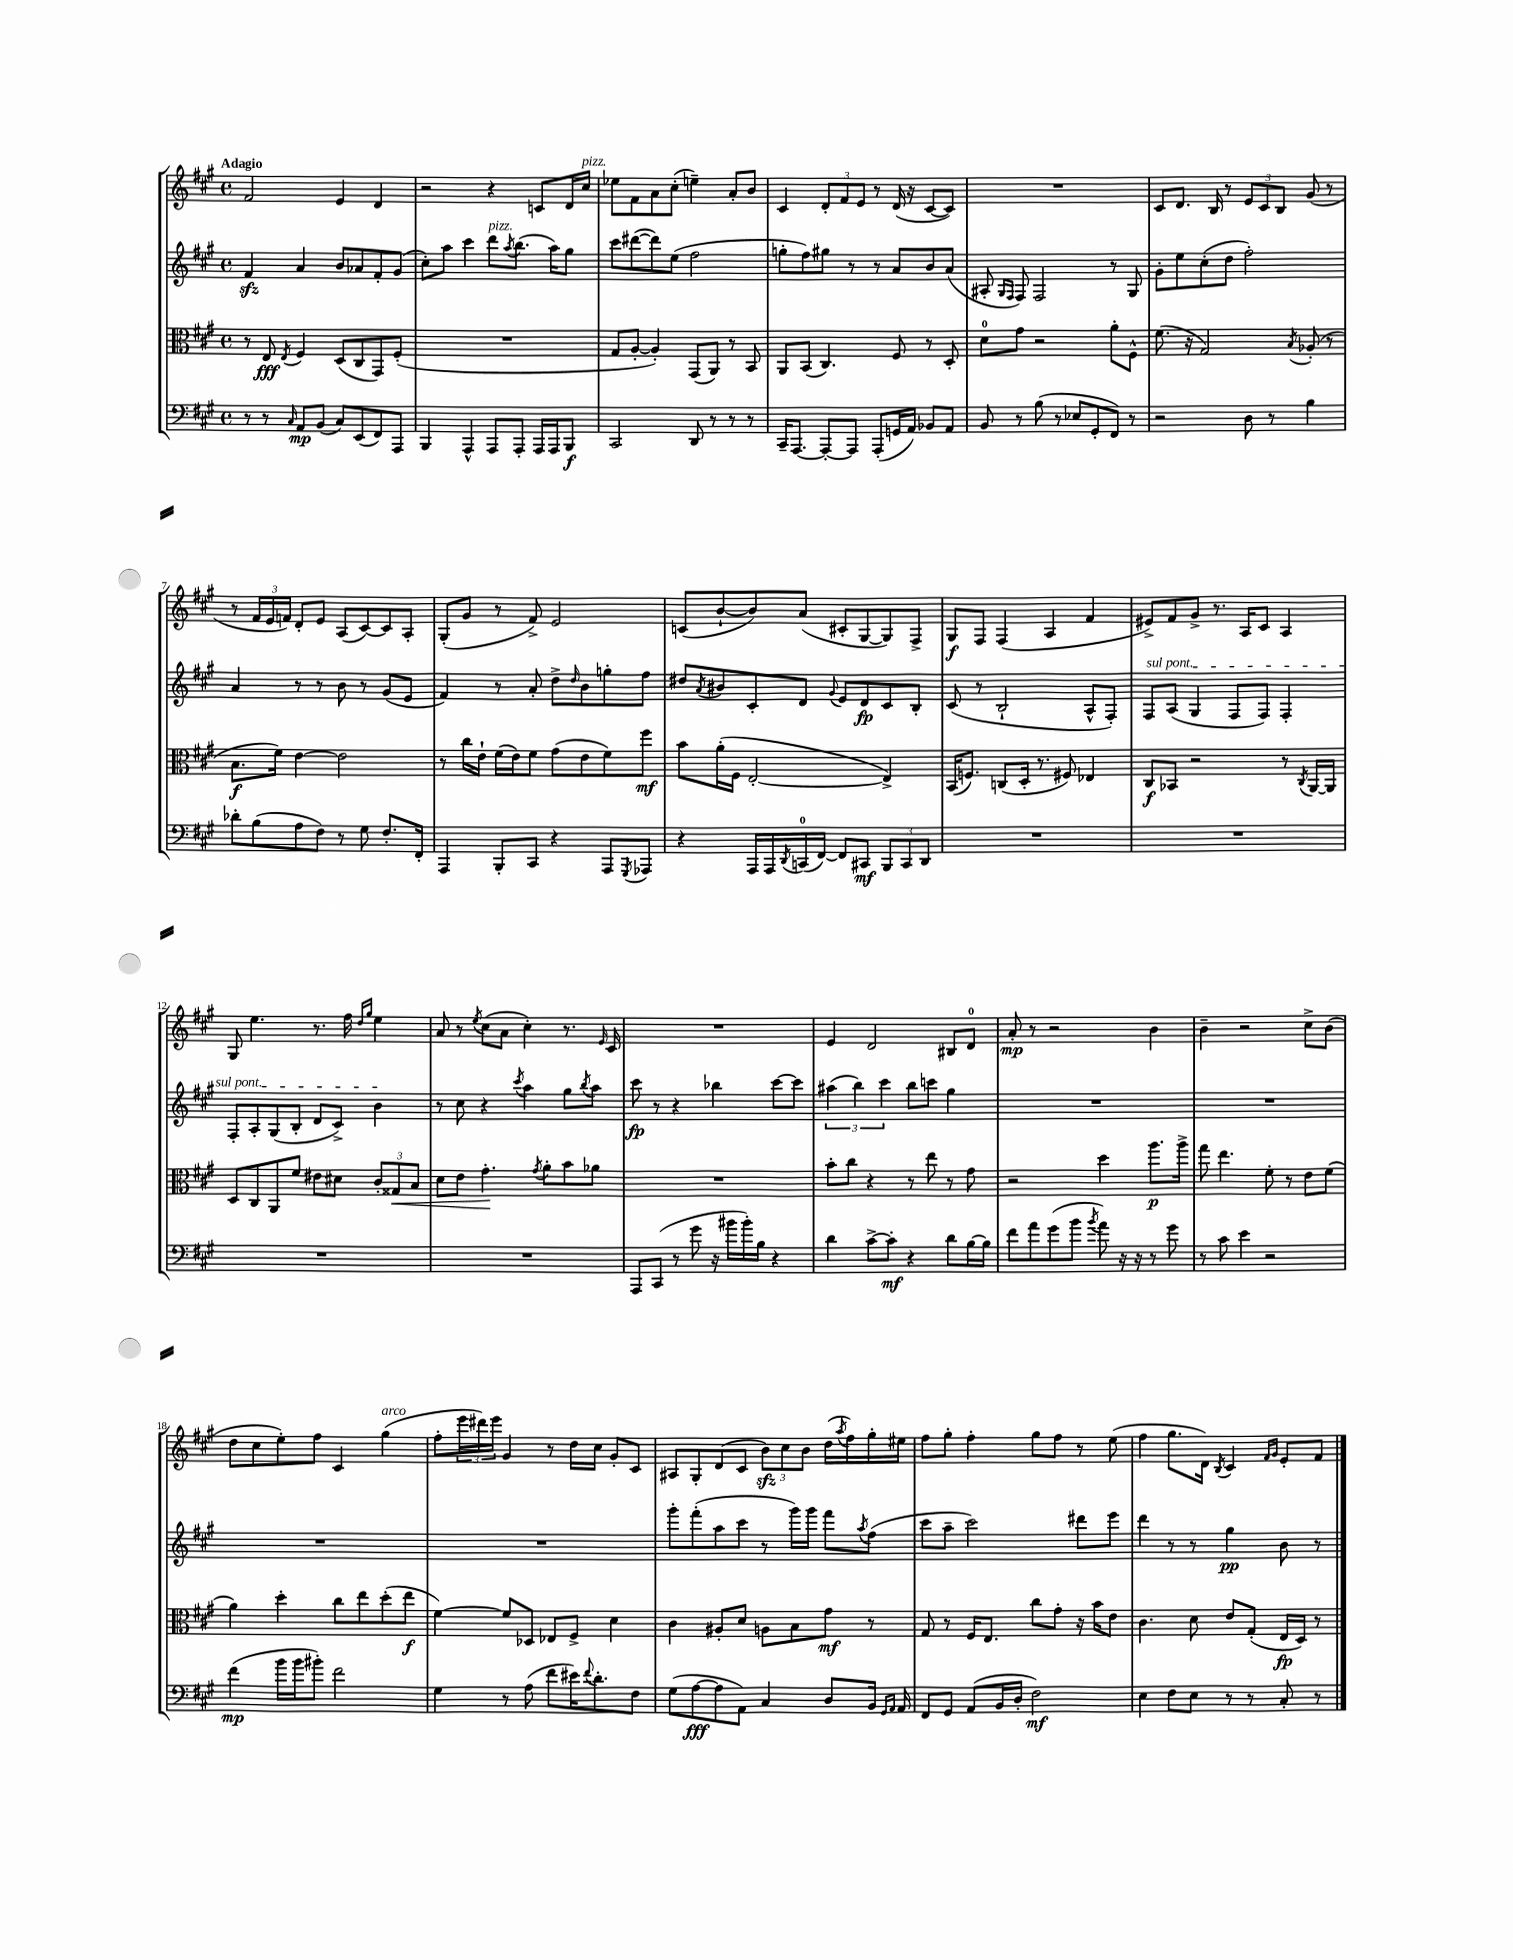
<<
\new StaffGroup <<
\new Staff = "s0" {
    \clef treble \key a \major \defaultTimeSignature \time 4/4 \tempo "Adagio"
    fis'2 e'4 d'4 |
    r2 r4 c'8 d'16 cis''16^\markup { \italic "pizz." } |
    ees''8 fis'8 a'8 cis''8-.( e''4--) a'8-. b'8 |
    cis'4 \tuplet 3/2 { d'8-. fis'8 e'8 } r8 d'16( r16 cis'8~ cis'8) |
    R1 |
    cis'8 d'8. b16 r8 \tuplet 3/2 { e'8 cis'8 b8 } gis'8( r8 |
    r8 \tuplet 3/2 { fis'16 e'16 f'16) } d'8-. e'8 a8( cis'8~) cis'8 a8-. |
    gis8-.( gis'8 r8 fis'8->) e'2 |
    c'8( b'8~-! b'8) a'8( cis'8-. gis8~ gis8) fis8-> |
    gis8\f fis8 fis4( a4 fis'4 |
    eis'8->) fis'8 gis'8-> r8. a16 cis'8 a4 |
    gis8 e''4. r8. fis''16 \grace { d''16 gis''16 } e''4 |
    a'8 r8 \acciaccatura { e''8 } cis''8( a'8 cis''4-.) r8. \grace { e'16 } cis'16 |
    R1 |
    e'4 d'2 bis8 d'8-0 |
    a'8-.\mp r8 r2 b'4 |
    b'4-- r2 cis''8-> b'8( |
    d''8 cis''8 e''8-.) fis''8 cis'4 gis''4^\markup { \italic "arco" }( |
    fis''8-. \tuplet 3/2 { e'''16 dis'''16) e'''16 } gis'4 r8 d''16 cis''16 gis'8-. cis'8 |
    ais8 gis8-. d'8( cis'8 \tuplet 3/2 { b'8\sfz) cis''8 b'8 } d''16( \acciaccatura { a''8 } fis''16) gis''16-. eis''16 |
    fis''8 gis''8-. fis''4-. gis''8 fis''8 r8 e''8( |
    fis''4 gis''8. d'16) \acciaccatura { b8 } cis'4 \grace { fis'16 gis'16 } e'8-. fis'8 \bar "|." |
}
\new Staff = "s1" {
    \clef treble \key a \major \defaultTimeSignature \time 4/4
    fis'4\sfz a'4 b'8 aes'8 fis'8-. gis'8( |
    cis''8-.) a''8 cis'''4 d'''8^\markup { \italic "pizz." } \acciaccatura { a''8 } b''8.( a''16) gis''8 |
    cis'''8 dis'''8~( dis'''8) e''8( fis''2 |
    g''8-. fis''8) gis''8 r8 r8 a'8 b'8 a'8( |
    ais8-. \grace { gis16 fis16 } fis8) fis2 r8 gis8 |
    gis'8-. e''8 cis''8-.( d''8 fis''2-.) |
    a'4 r8 r8 b'8 r8 gis'8( e'8 |
    fis'4) r8 a'8-. d''8-> \grace { d''16 } b'8 g''8-. fis''8 |
    dis''8 \acciaccatura { a'8 } bis'8 cis'8-. d'8 \appoggiatura { gis'8 } e'8 d'8\fp cis'8 b8-. |
    cis'8( r8 b2-! a8-^ fis8-.) |
    \once \override TextSpanner.bound-details.left.text = \markup { \italic "sul pont." } fis8\startTextSpan a8( gis4 fis8 fis8) fis4-. |
    fis8-. a8-. gis8( b8-. d'8 cis'8->) b'4\stopTextSpan |
    r8 cis''8 r4 \acciaccatura { cis'''8 } a''4 gis''8 \acciaccatura { b''8 } a''8 |
    cis'''8\fp r8 r4 bes''4 cis'''8~ cis'''8 |
    \tuplet 3/2 { ais''4( b''4) cis'''4 } b''8 c'''8 gis''4 |
    R1 |
    R1 |
    R1 |
    R1 |
    gis'''8-. fis'''8-.( a''8 cis'''8 r8 gis'''16) gis'''16 fis'''8 \acciaccatura { a''8 } fis''8( |
    cis'''8 a''8-- cis'''2) dis'''8 e'''8 |
    d'''4 r8 r8 gis''4\pp b'8 r8 \bar "|." |
}
\new Staff = "s2" {
    \clef alto \key a \major \defaultTimeSignature \time 4/4
    r8 e8\fff \acciaccatura { e8 } fis4 d8( cis8 gis,8) fis8-.( |
    R1 |
    gis8 a8~-. a4-.) gis,8( a,8) r8 b,8 |
    a,8 b,8( cis4.) fis8 r8 d8-. |
    d'8-0 gis'8 r2 a'8-. fis8-^ |
    fis'8.( r16 gis2) \acciaccatura { b8 } aes8-.( r8 |
    b8.\f fis'16) e'4~ e'2 |
    r8 cis''16 e'16-! fis'16( e'16) fis'8 gis'8( e'8 fis'8) fis''8\mf |
    b'8 a'16-.( fis16 e2~-. e4->) |
    b,16( f8.) c8( d16-. r8. fis8) ees4 |
    cis8\f bes,8 r2 r8 \acciaccatura { cis8 } a,16~ a,16 |
    d8 cis8 a,8 fis'8 eis'8 dis'8 \tuplet 3/2 { cis'8-. gisis8\< b8 } |
    d'8 e'8 gis'4.-.\! \acciaccatura { gis'8 } a'8-. b'8 aes'8 |
    R1 |
    b'8-. cis''8 r4 r8 e''8 r8 gis'8 |
    r2 d''4 a''8.\p a''16-> |
    gis''8 e''4. fis'8-. r8 e'8 fis'8( |
    a'4) d''4-. cis''8 e''8 d''8-.( e''8\f |
    fis'4~) fis'8 des8 ees8 fis8-> d'4 |
    cis'4 ais8-. d'8 a8 b8 gis'8\mf r8 |
    gis8 r8 fis16 e8. cis''8 gis'8-. r16 b'16 e'8 |
    cis'4. d'8 e'8 gis8-.( e16\fp d16) r8 \bar "|." |
}
\new Staff = "s3" {
    \clef bass \key a \major \defaultTimeSignature \time 4/4
    r8 r8 \grace { cis16 } a,8\mp b,8( cis8) e,8( fis,8) a,,8 |
    b,,4 a,,4-^ a,,8 a,,8-. a,,16 a,,16 b,,8\f |
    cis,2 d,8 r8 r8 r8 |
    cis,16-- a,,8.~ a,,8~-. a,,8 a,,8-.( g,16 a,16) bes,8 a,8 |
    b,8 r8 b8( r8 ees8 gis,8-. fis,8) r8 |
    r2 d8 r8 b4 |
    des'8-. b8( a8 fis8) r8 gis8 fis8.-. fis,16-. |
    a,,4 b,,8-. cis,8 r4 a,,8 \acciaccatura { gis,,8 } aes,,8 |
    r4 a,,16 a,,16 \acciaccatura { d,8 } c,16-0( fis,16~) fis,8 cis,8\mf \tuplet 3/2 { b,,8 cis,8 d,8 } |
    R1 |
    R1 |
    R1 |
    R1 |
    a,,8 cis,8( r8 gis'8 r16 bis'16 bis'16-.) b16 r4 |
    d'4 cis'8~-> cis'8-.\mf r4 d'8 b16~ b16 |
    fis'8 a'8 gis'8( b'8 \acciaccatura { b'8 } a'8) r16 r16 r8 gis'8 |
    r8 cis'8 e'4 r2 |
    fis'4\mp( b'16 b'16 bis'8-.) fis'2 |
    gis4 r8 a8( fis'8 eis'16) \appoggiatura { fis'8 } d'8.-. fis8 |
    gis8( a8~\fff a8 a,8) cis4 d8 b,16 \grace { gis,16 a,16 } a,16 |
    fis,8 gis,8 a,8( b,16 d16-. fis2\mf) |
    e4 fis8 e8 r8 r8 cis8-. r8 \bar "|." |
}
>>
>>
